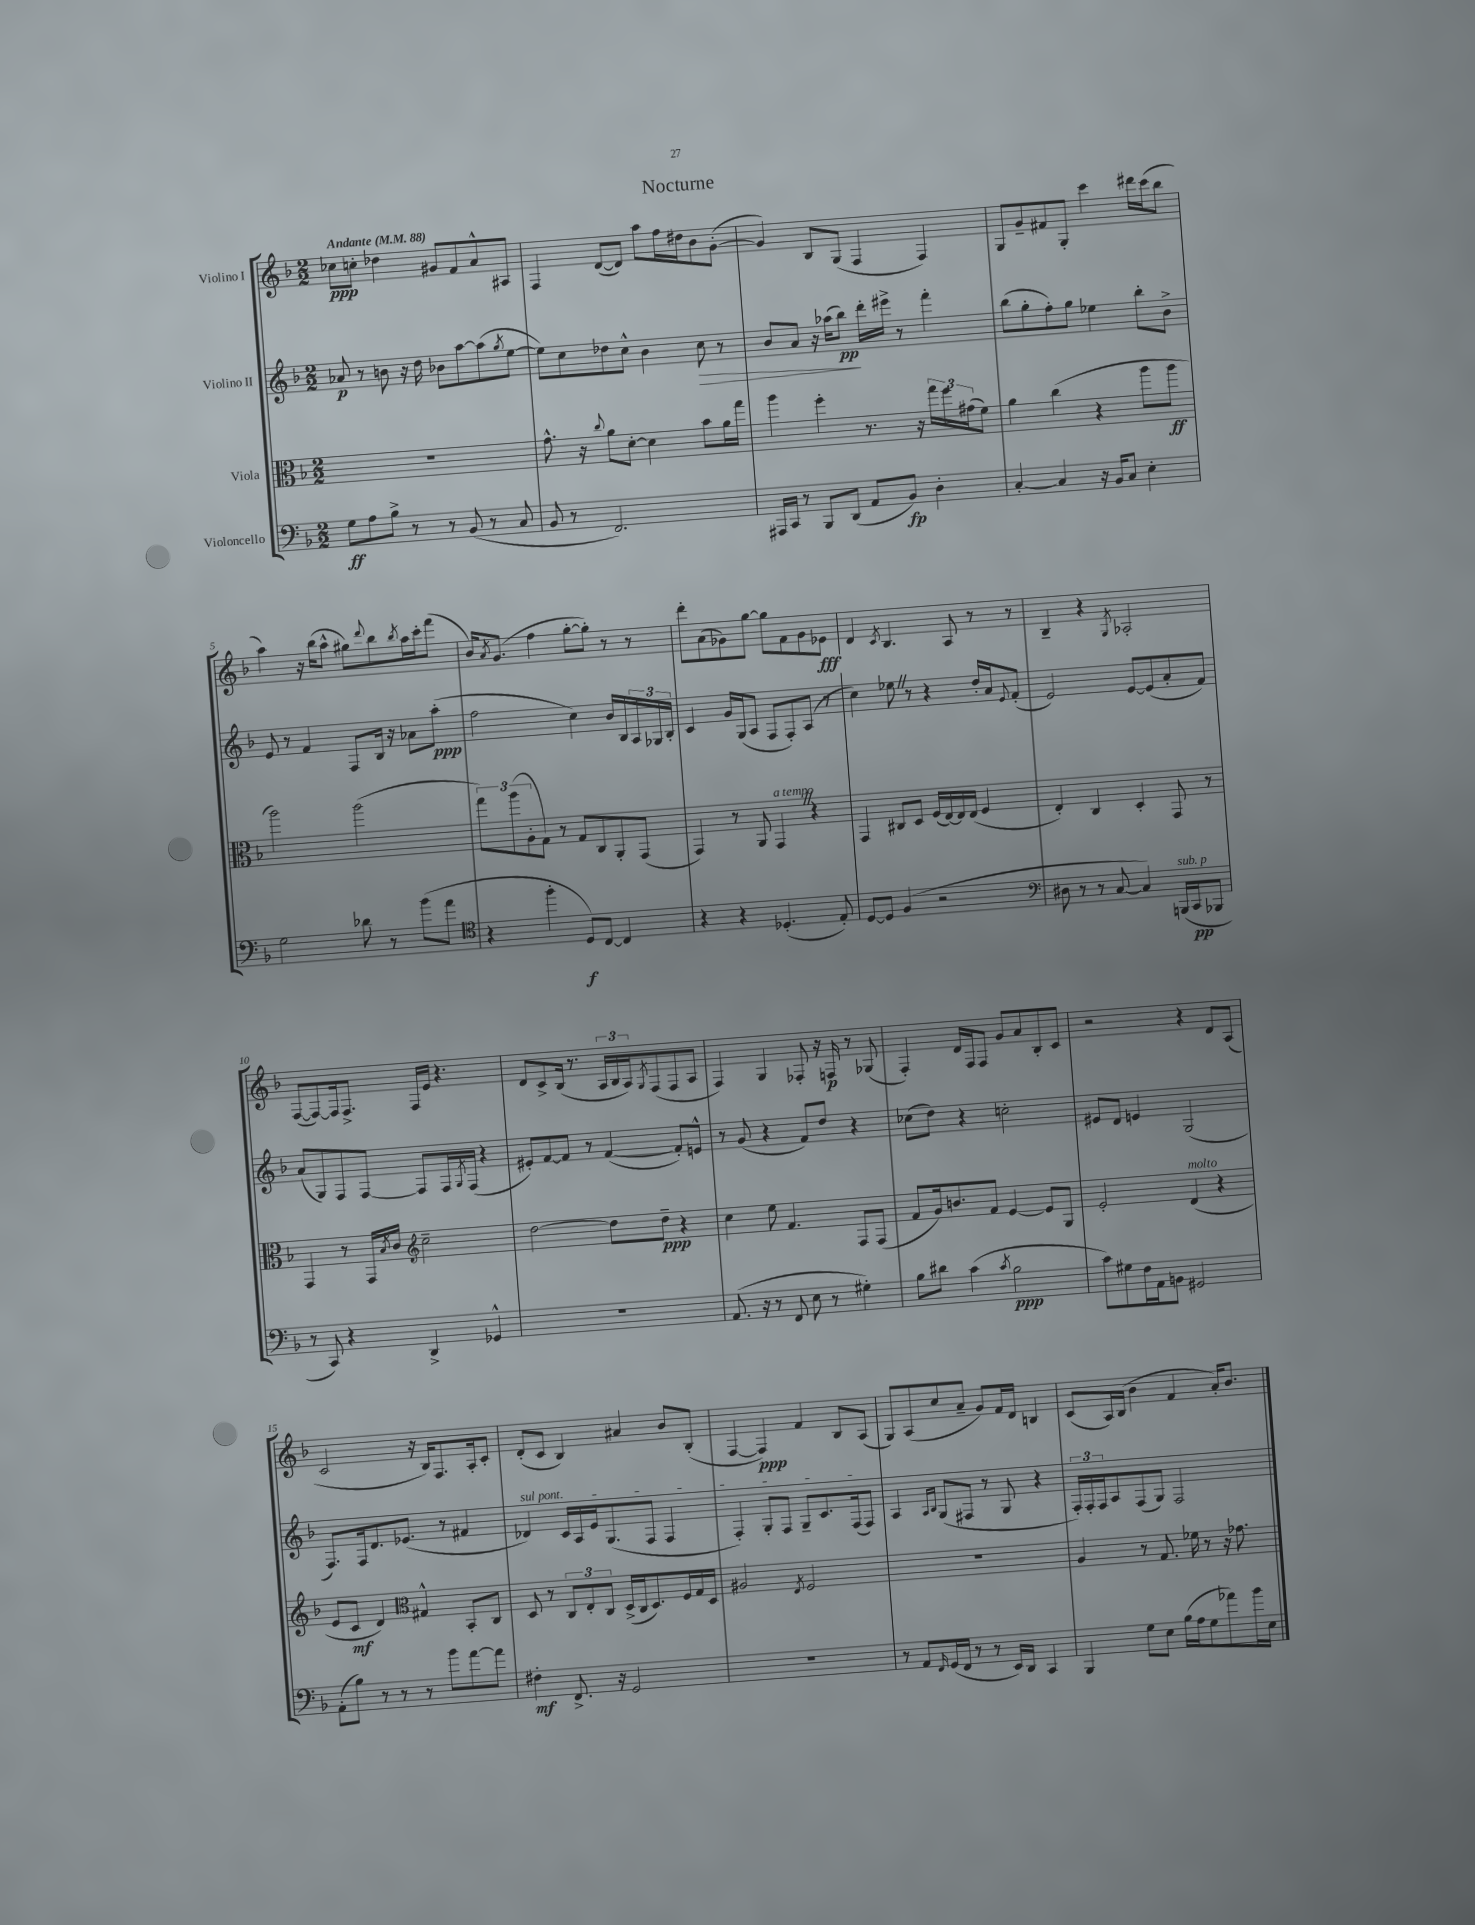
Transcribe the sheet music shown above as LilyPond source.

\header { title = "Nocturne" }
<<
\new StaffGroup <<
\new Staff = "s0" \with { instrumentName = "Violino I" } {
    \clef treble \key f \major \numericTimeSignature \time 2/2 \tempo "Andante" 4 = 88
    ces''8\ppp c''8-. des''4 gis'8 f'8 a'8-^ ais8 |
    f4 d'8~( d'8) a''8 f''16 dis''16 bes'8 g'8~-.( |
    g'4) bes8 g8( f4 f4) |
    g8 g'8-- fis'8 g8-. c'''4 dis'''16 c'''16( bes''8 |
    a''4) r16 bes''16( a''8-^ gis''8) \appoggiatura { d'''8 } bes''8 \acciaccatura { bes''8 } a''16 c'''16-. f'''8( |
    bes'16) \acciaccatura { a'8 } g'8.( f''4 g''8~-. g''8-.) r8 r8 |
    d'''8-. a'8( ges'8) g''8~ g''8 f'8 ges'8 ees'8\fff |
    d'4 \acciaccatura { c'8 } bes4. a8 r8 r8 |
    bes4-- r4 \acciaccatura { g8 } aes2-. |
    f8~( f8~) f16 f8.-> f16 e'16 r4. |
    d'8 c'8-> bes16( r8. \tuplet 3/2 { a16 bes16 a16) } \acciaccatura { g8 } f8( f8 a8 |
    f4) g4 fes8-. r16 f16\p r8 ges8( |
    f4-.) d'16 f16 f8 g'8 a'8 bes8-. c'8 |
    r2 r4 d'8 a8( |
    c'2 r16 bes16) f8. a16-. c'8-. |
    d'8-.( c'8 bes4) ais'4 bes'8 bes8-.( |
    f4~ f4\ppp) f'4 bes8 a8( |
    g8) a8( c''8 a'8-- g'8) f'16 d'16 b4 |
    c'8( a16) bes16( bes'4 f'4 a'16-.) bes'8. \bar "|." |
}
\new Staff = "s1" \with { instrumentName = "Violino II" } {
    \clef treble \key f \major \numericTimeSignature \time 2/2
    aes'8\p r8 b'8 r16 d''16 bes'8 a''8~ a''8( \acciaccatura { g''8 } e''8~ |
    e''8) c''8 des''8 c''8-^ bes'4 c''8\> r8 |
    bes'8 a'8 r16 aes''16( bes''8\pp\!) d'''16-. eis'''16-> r8 f'''4-. |
    bes''8( g''8-. f''8-.) g''8 ees''4 bes''8-. bes'8-> |
    e'8 r8 f'4 f8 bes16 r16 aes'8 a''8-.\ppp( |
    f''2 c''4) bes'16 bes16 \tuplet 3/2 { a16 ges16 bes16-. } |
    c'4 g'16 g16( a8 f8 f8-.) a8( r8 |
    c''4) ees''8 \once \override BreathingSign.text = \markup { \musicglyph "scripts.caesura.straight" } \breathe r8 r4 d''16-. a'16 \appoggiatura { e'8 } f'8-.( |
    e'2) e'8~ e'8( a'8-. f'8) |
    a'8( g8) f8 f8~ f8 f16 \acciaccatura { g8 } f16( r4 |
    eis'8-.) f'8~ f'8 r8 f'4~( f'8-.) e'8-^ |
    r8 g'8( r4 f'8) d''8 r4 |
    ces''8( d''8) r4 c''2-. |
    eis'8 d'8 e'4 g2( |
    f8.) f16 d'8. ees'8.( r8 fis'4 |
    \once \override TextSpanner.bound-details.left.text = \markup { \italic "sul pont." } des'4\startTextSpan) c'16 a16 e'16 g8.( f8 f4 |
    f4-.) g8-. f8 g8-- c'8. f16( f8\stopTextSpan) |
    a4 \grace { a16 bes16 } g8( fis8 r8 g8 r4 |
    \tuplet 3/2 { f16-.) f16-. f16 } a8 f8( g8) f2 \bar "|." |
}
\new Staff = "s2" \with { instrumentName = "Viola" } {
    \clef alto \key f \major \numericTimeSignature \time 2/2
    R1 |
    g'8.-^ r16 \appoggiatura { c''8 } a'8 d'8~-. d'4 bes'8 a'16 g''16 |
    a''4 f''4-. r8. r16 \tuplet 3/2 { g''16 f''16 gis'16( } f'8) |
    a'4 c''4( r4 a''8 a''8\ff |
    a''2) a''2( |
    \tuplet 3/2 { g''8) a''8( a8-. } g8) r8 g8 c8 a,8-. g,8( |
    g,4) r8 a,8 g,4^\markup { \italic "a tempo" } \once \override BreathingSign.text = \markup { \musicglyph "scripts.caesura.straight" } \breathe r4 |
    g,4 cis8 d8 f16( e16~) e16 e16( f4 |
    e4-.) c4 d4-. g,8 r8 |
    g,4 r8 g,16 \acciaccatura { bes8 } c'16 \clef treble c''2-- |
    d''2~ d''8 d''8--\ppp r4 |
    c''4 e''8 f'4. f8 f8( |
    f'8 g'16) b'8. f'8 e'4~ e'8 g8 |
    e'2-. d'4^\markup { \italic "molto" }( r4 |
    e'8 c'8\mf d'4) \clef alto gis4-^ bes,8-. c8 |
    d8 r8 \tuplet 3/2 { c8 e8-. c8 } d16->( c16 d8.) f16 g16 d16 |
    ais2 \acciaccatura { e8 } f2 |
    R1 |
    a4 r8 g8. fes'16 r8 r16 ges'8. \bar "|." |
}
\new Staff = "s3" \with { instrumentName = "Violoncello" } {
    \clef bass \key f \major \numericTimeSignature \time 2/2
    g8\ff a8 bes8-> r8 r8 bes,8( r8 c8 |
    bes,8 r8 f,2.) |
    ais,,16 c,16 r8 bes,,8 d,8( a,8 bes,8\fp) d4-. |
    c4~-. c4 r16 bes,16 c8 e4-. |
    g2 des'8 r8 bes'8( a'8 |
    \clef tenor r4 f''4-. d8\f) c8~ c4 |
    r4 r4 des4.-.( e8-.) |
    d8~ d8 f4( r2 |
    \clef bass dis8 r8 r8 c8~ c4) b,,16^\markup { \italic "sub. p" }( c,16\pp bes,,8 |
    r8 c,8) r4 d,4-> ges,4-^ |
    R1 |
    a,8.( r16 r8 f,8 e8 r8 gis4-.) |
    bes8 dis'8 c'4( \acciaccatura { c'8 } bes2\ppp |
    c'8) gis8 f16 a,16 b,8 gis,2 |
    a,8-.( bes8) r8 r8 r8 bes'8 a'8~ a'8 |
    fis4-.\mf f,8.-> r16 g,2 |
    R1 |
    r8 a,8 \grace { f,16 } g,16( f,16 r8 r8 e,16) d,16 c,4 |
    bes,,4 g8 e8 bes16( a16 g8 aes'8) bes'16 e16 \bar "|." |
}
>>
>>
